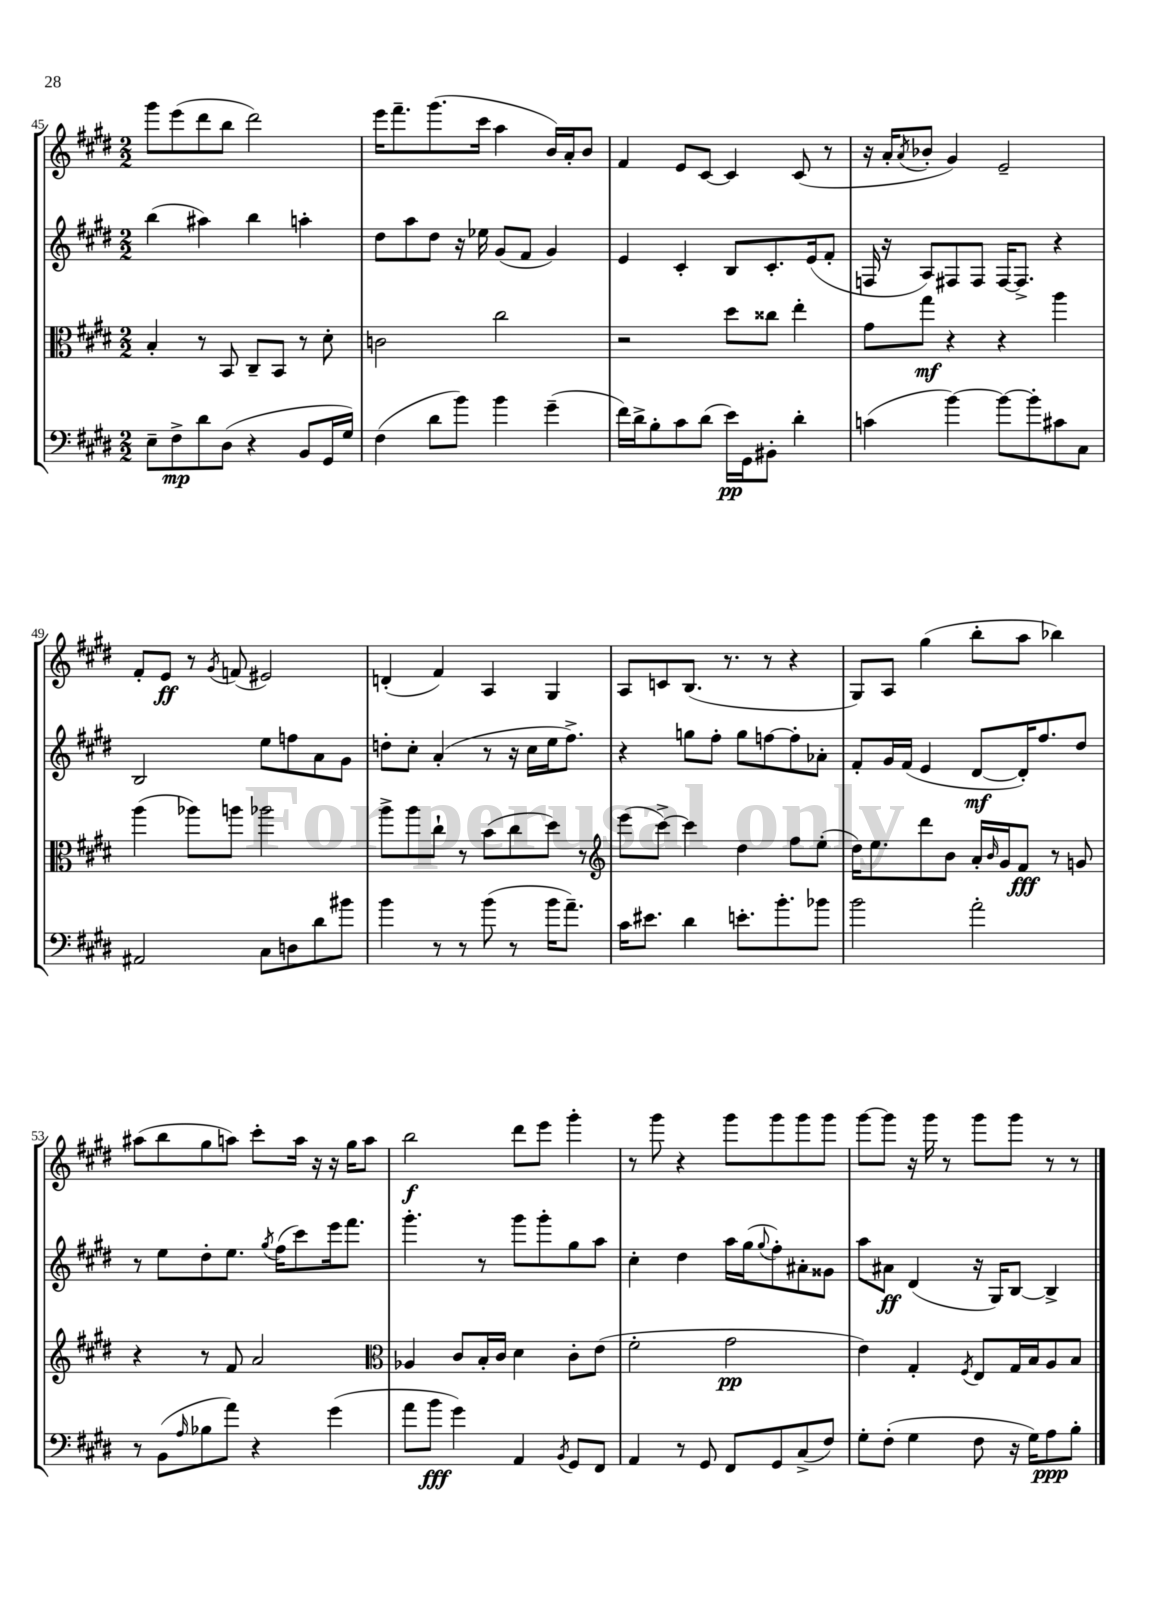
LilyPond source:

<<
\new StaffGroup <<
\new Staff = "s0" {
    \clef treble \key e \major \numericTimeSignature \time 2/2
    gis'''8 e'''8( dis'''8 b''8 dis'''2) |
    e'''16 fis'''8.-- gis'''8.( cis'''16 a''4 b'16) a'16-. b'8 |
    fis'4 e'8 cis'8~ cis'4 cis'8( r8 |
    r16 a'16-. \acciaccatura { a'8 } bes'8-. gis'4) e'2-- |
    fis'8-. e'8\ff r8 \acciaccatura { gis'8 } f'8( eis'2) |
    d'4-.( fis'4) a4 gis4 |
    a8 c'8 b8.( r8. r8 r4 |
    gis8) a8 gis''4( b''8-. a''8 bes''4) |
    ais''8( b''8 gis''8 a''8) cis'''8-. a''16 r16 r16 gis''16 a''8 |
    b''2\f dis'''8 e'''8 gis'''4-. |
    r8 gis'''8 r4 gis'''8 gis'''8 gis'''8 gis'''8 |
    gis'''8~ gis'''8 r16 gis'''16 r8 gis'''8 gis'''8 r8 r8 \bar "|." |
}
\new Staff = "s1" {
    \clef treble \key e \major \numericTimeSignature \time 2/2
    b''4( ais''4) b''4 a''4-. |
    dis''8 a''8 dis''8 r16 ees''16 gis'8( fis'8 gis'4) |
    e'4 cis'4-. b8 cis'8.-. e'16( fis'8-. |
    f16 r16 a8) fis8 fis8 fis16~ fis8.-> r4 |
    b2 e''8 f''8 a'8 gis'8 |
    d''8-. cis''8-. a'4-.( r8 r16 cis''16 e''16 fis''8.->) |
    r4 g''8 fis''8-. g''8 f''8~ f''8-. aes'8-. |
    fis'8-. gis'16 fis'16( e'4 dis'8~\mf dis'16-.) fis''8. dis''8 |
    r8 e''8 dis''8-. e''8. \acciaccatura { gis''8 } fis''16( cis'''8) e'''16 fis'''8. |
    gis'''4.-. r8 gis'''8 gis'''8-. gis''8 a''8 |
    cis''4-. dis''4 a''16 gis''16( \appoggiatura { gis''8 } fis''8-.) ais'8-. gisis'8 |
    a''8 ais'8\ff dis'4( r16 gis16) b8~ b4-> \bar "|." |
}
\new Staff = "s2" {
    \clef alto \key e \major \numericTimeSignature \time 2/2
    b4-. r8 b,8 cis8-- b,8 r8 dis'8-. |
    c'2 cis''2 |
    r2 dis''8 cisis''8 e''4-. |
    gis'8 gis''8\mf r4 r4 a''4 |
    a''4( aes''8) a''8 aes''2 |
    a''8-> a''8 cis''8-! r8 b'8( cis''8 dis''8) r8 |
    \clef treble e'''8( cis'''8~->) cis'''4 dis''4 fis''8 e''8-.( |
    dis''16) e''8. dis'''8 b'8 a'16-. \grace { b'16 } gis'16 fis'8\fff r8 g'8 |
    r4 r8 fis'8 a'2 |
    \clef alto aes4 cis'8 b16-. cis'16 dis'4 cis'8-. e'8( |
    fis'2-. gis'2\pp |
    e'4) gis4-. \acciaccatura { fis8 } e8 gis16 b16 a8 b8 \bar "|." |
}
\new Staff = "s3" {
    \clef bass \key e \major \numericTimeSignature \time 2/2
    e8-- fis8->\mp dis'8 dis8( r4 b,8 gis,16 gis16) |
    fis4( dis'8 b'8) b'4 gis'4--( |
    fis'16) dis'16-> b8-. cis'8 dis'8( e'16\pp) gis,16 bis,8-. dis'4-. |
    c'4( b'4~) b'8~ b'8-. cis'8 cis8 |
    ais,2 cis8 d8 dis'8 bis'8 |
    b'4 r8 r8 b'8( r8 b'16 a'8.--) |
    cis'16 eis'8. dis'4 e'8.-. b'8.-. bes'8 |
    b'2 a'2-. |
    r8 b,8( \grace { a16 } bes8 a'8) r4 gis'4( |
    a'8 b'8\fff gis'4) a,4 \acciaccatura { b,8 } gis,8 fis,8 |
    a,4 r8 gis,8 fis,8 gis,8 cis8->( fis8) |
    gis8-. fis8-.( gis4 fis8 r16 gis16) a8\ppp b8-. \bar "|." |
}
>>
>>
\layout { \context { \Score currentBarNumber = #45 } }
